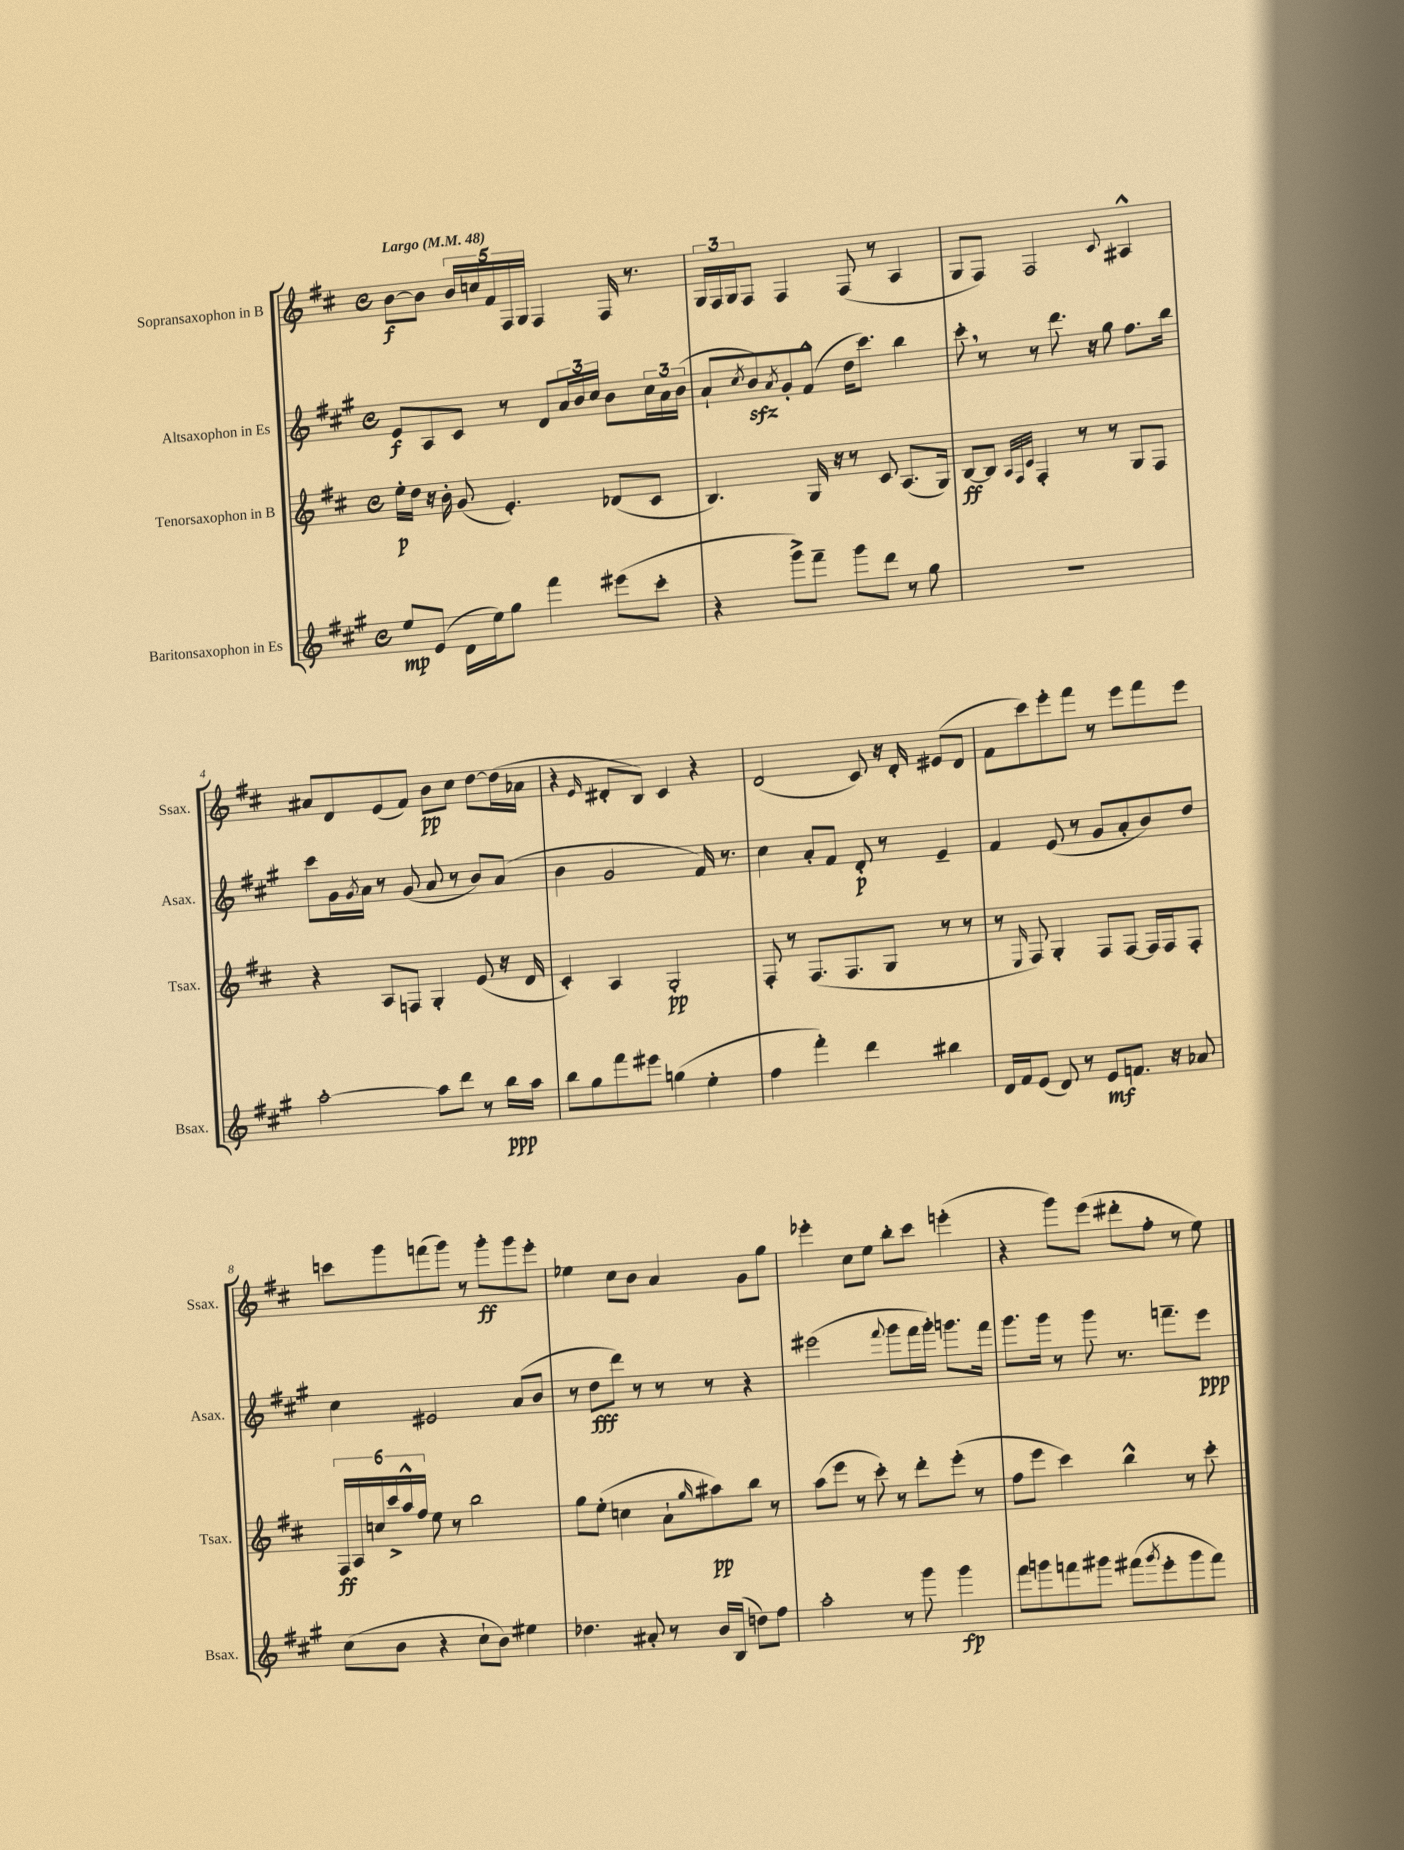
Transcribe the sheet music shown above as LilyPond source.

<<
\new StaffGroup <<
\new Staff = "s0" \with { instrumentName = "Sopransaxophon in B" shortInstrumentName = "Ssax." } {
    \clef treble \key d \major \defaultTimeSignature \time 4/4 \tempo "Largo" 4 = 48
    b'8~\f b'8 \tuplet 5/4 { b'16 c''16 fis'16 fis16 g16 } fis4 fis16 r8. |
    \tuplet 3/2 { g16 fis16 g16 } fis8 fis4 fis8( r8 a4 |
    g8 fis8) fis2 \appoggiatura { cis'8 } ais4-^ |
    ais'8 d'8 e'8( fis'8) b'8\pp cis''8 d''8~ d''16( aes'16 |
    r4 \grace { e'16 } dis'8-. b8) cis'4 r4 |
    d'2( cis'8) r16 d'16-. eis'8( d'8 |
    fis'8 cis'''8) e'''8-. fis'''8 r8 e'''8 fis'''8 e'''8 |
    c'''8 g'''8 f'''8( g'''8) r8 g'''8-.\ff g'''8 e'''8-. |
    ees''4 cis''8 b'8 a'4 g'8 g''8 |
    ees'''4-. cis''8 e''8 b''8-. cis'''8 e'''4-.( |
    r4 g'''8) e'''8( dis'''8-. fis''8-. r8 e''8) \bar "|." |
}
\new Staff = "s1" \with { instrumentName = "Altsaxophon in Es" shortInstrumentName = "Asax." } {
    \clef treble \key a \major \defaultTimeSignature \time 4/4
    e'8\f a8 cis'8 r8 d'8 \tuplet 3/2 { a'16 b'16 cis''16 } b'8 \tuplet 3/2 { cis''16 a'16 b'16( } |
    a'8-! \acciaccatura { cis''8 } b'8\sfz) \acciaccatura { a'8 } gis'8-. fis'8-^( d''16 cis'''8.) b''4 |
    cis'''8-. \breathe r8 r8 d'''8. r16 gis''8 fis''8. b''16 |
    cis'''8 gis'16 \acciaccatura { gis'8 } a'16 r8 gis'8( a'8 r8 b'8) a'8( |
    b'4 gis'2 fis'16) r8. |
    cis''4 a'8-. fis'8 d'8-.\p r8 e'4-- |
    fis'4 e'8( r8 gis'8 a'8-. b'8) d''8 |
    cis''4 eis'2 a'8( b'8 |
    r8 d''8\fff d'''8) r8 r8 r8 r4 |
    eis'''2( \appoggiatura { fis'''8 } gis'''8 fis'''16 gis'''16-.) g'''8. fis'''16 |
    gis'''8. gis'''16 r8 gis'''8 r8. f'''8.-- e'''8\ppp \bar "|." |
}
\new Staff = "s2" \with { instrumentName = "Tenorsaxophon in B" shortInstrumentName = "Tsax." } {
    \clef treble \key d \major \defaultTimeSignature \time 4/4
    e''16-.\p d''16 r16 b'16-. g'8( e'4.-.) des'8( cis'8 |
    b4.) g16 r16 r8 cis'8 a8.( g16) |
    b8~\ff b8 \grace { a32 fis32 cis'32 } fis4-. r8 r8 g8 fis8 |
    r4 a8 f8 g4-. e'8( r16 d'16 |
    cis'4-.) a4 g2-.\pp |
    fis8-. r8 fis8.( fis8. g8 r8 r8 |
    r8 \grace { e16 } fis8) g4-. fis8 fis8~ fis16 fis16 fis8-. |
    \tuplet 6/4 { fis16\ff a16 c''16 cis'''16-> a''16-^ fis''16 } e''8 r8 b''2 |
    g''8 e''8-.( c''4 a'8-! \grace { g''16 } ais''8\pp) b''8 r8 |
    a''8( e'''8 r8 cis'''8-.) r8 d'''8-. e'''8-.( r8 |
    fis''8 e'''8 cis'''4) b''4-^ r8 cis'''8-. \bar "|." |
}
\new Staff = "s3" \with { instrumentName = "Baritonsaxophon in Es" shortInstrumentName = "Bsax." } {
    \clef treble \key a \major \defaultTimeSignature \time 4/4
    e''8\mp e'8( d'16 e''16) gis''8 fis'''4 eis'''8( cis'''8-. |
    r4 gis'''8->) fis'''8-- gis'''8 d'''8 r8 gis''8 |
    R1 |
    a''2~-. a''8 d'''8 r8 b''16\ppp a''16 |
    b''8 gis''8 fis'''8 eis'''8 g''4( e''4-. |
    fis''4 fis'''4-.) d'''4 bis''4 |
    d'16 fis'16 e'8( d'8) r8 e'8\mf f'8. r16 aes'8 |
    cis''8( b'8 r4 cis''8-! b'8) eis''4 |
    des''4. ais'8-. r8 b'16 b16( d''8) fis''8 |
    a''2-. r8 gis'''8 gis'''4\fp |
    fis'''8 g'''8 f'''8 gis'''8 fis'''8( \acciaccatura { gis'''8 } e'''8-. gis'''8 fis'''8) \bar "|." |
}
>>
>>
